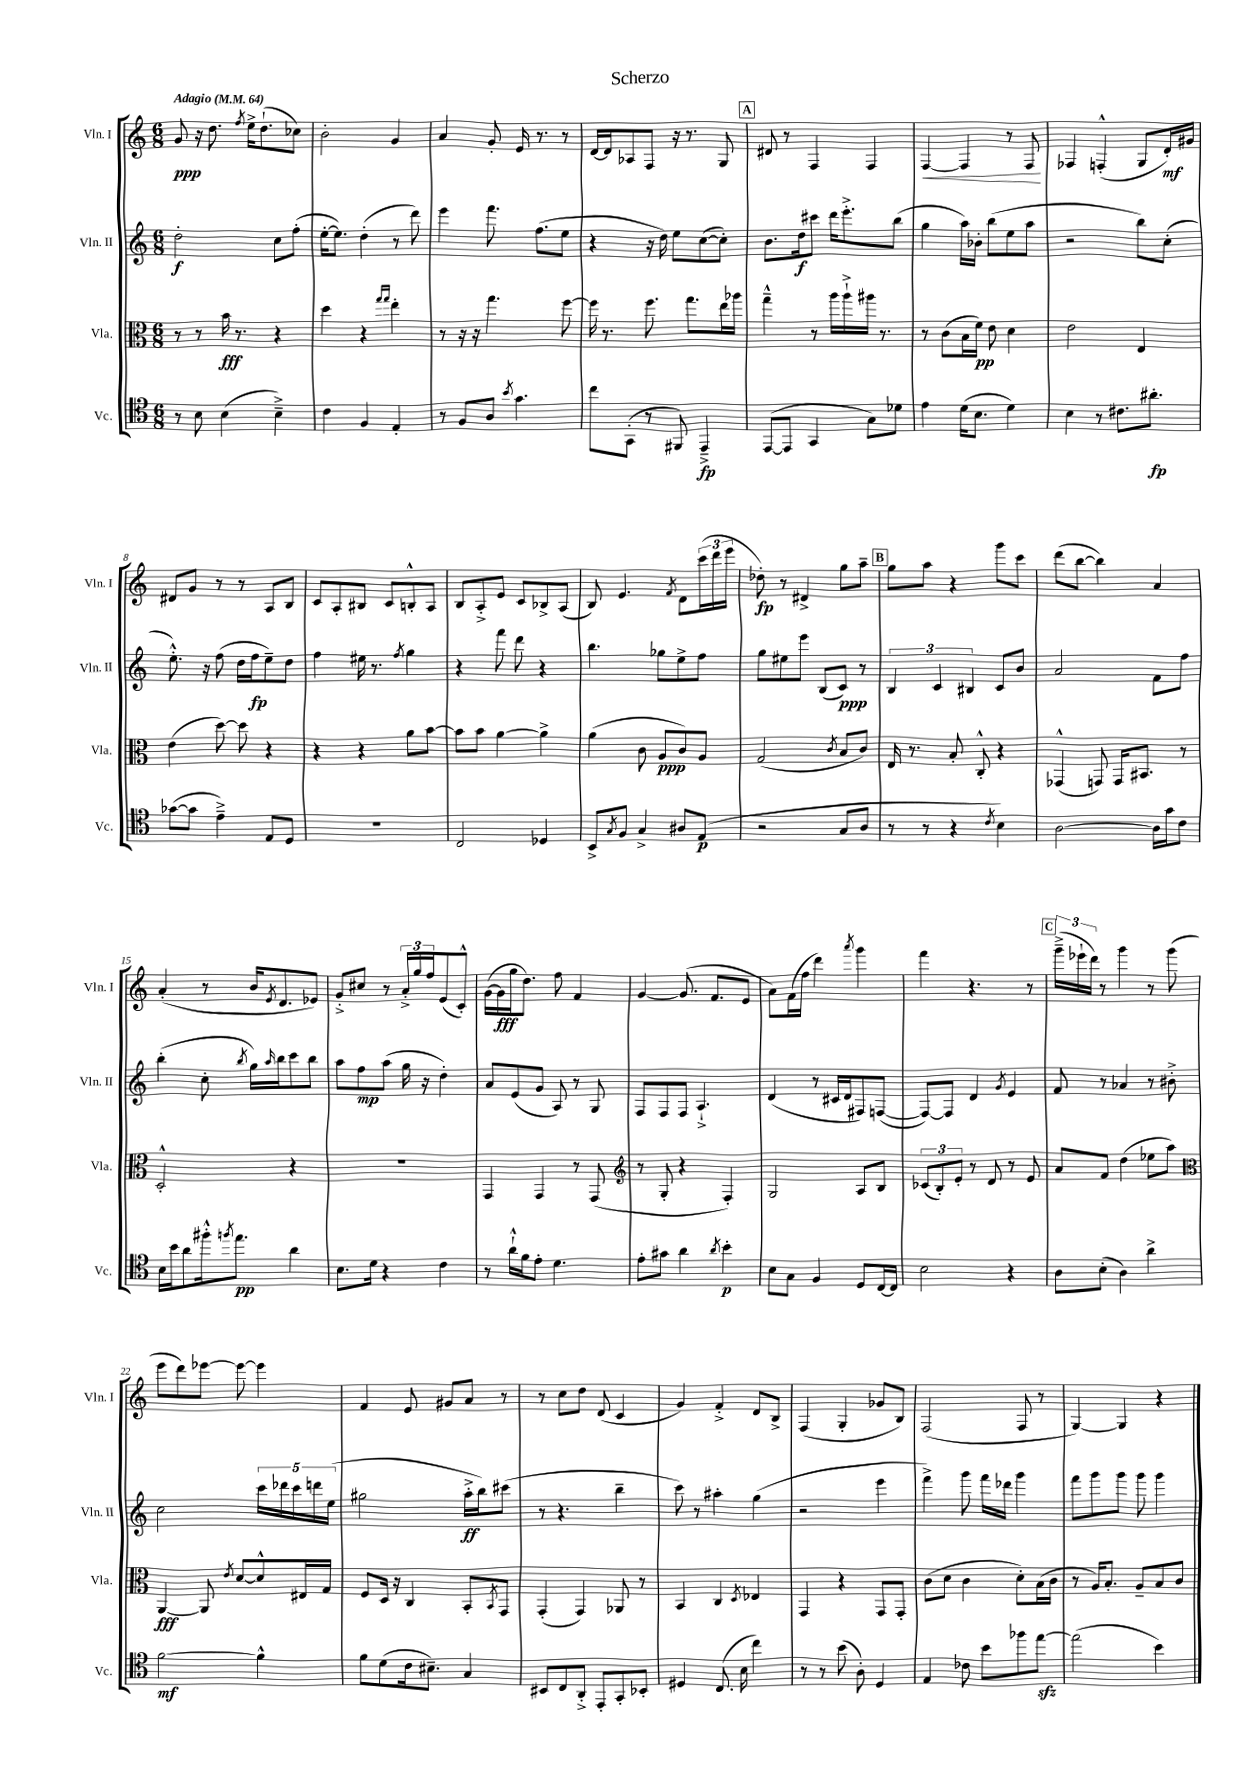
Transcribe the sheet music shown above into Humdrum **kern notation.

**kern	**kern	**kern	**kern
*staff4	*staff3	*staff2	*staff1
*clefC4	*clefC3	*clefG2	*clefG2
*k[]	*k[]	*k[]	*k[]
*M6/8	*M6/8	*M6/8	*M6/8
*MM64	*MM64	*MM64	*MM64
8r	8r	2dd'\	8g/
8B\	8r	.	16r
.	.	.	8.dd\
(4B\	16b\	.	.
.	8.r	.	.
.	.	.	8qff/
.	.	.	16ee^\LK
.	.	.	(8.dd`\
4B~^\)	4r	8cc\L	.
.	.	(8ff'\J	8cc-\J)
=	=	=	=
4c\	4dd\	[16ee'\LK	2b'\
.	.	8.ee\]J)	.
4F/	4r	(4dd'\	.
.	16qqgg/LL	.	.
.	16qqgg/JJ	.	.
4E'/	4ee'\	8r	4g/
.	.	8ddd\)	.
=	=	=	=
8r	8r	4eee\	4a/
8F/L	16r	.	.
.	16r	.	.
8A/J	4.gg\	8.fff\	8g'/
8qb/	.	.	.
4.g\	.	.	16e/
.	.	(8.ff\L	8.r
.	[8ff\	8ee\J	8r
=	=	=	=
8cc\L	16ff\]	4r	[16d/LL
.	8.r	.	16d/]J
(8GG'\J	.	.	8A-/
8r	8.ff\	16r	8F/J
.	.	16dd\)	.
8FF#/)	.	8ee\L	16r
.	8.gg\L	.	8.r
4EE~^/	.	([8cc\	.
.	16ee\L	8cc'\]J)	8G/
.	16aa-\JJ	.	.
=	=	=	=
([8EE/L	4gg~^^\	8.b\L	8d#/
8EE/]J	.	.	8r
.	.	16dd\k	.
4GG/	8r	8ccc#\J	4F/
.	16aa\LL	16ddd\LK	.
.	16aa`^\	8.eee'^\	.
8G\L)	16aa#\JJ	.	4F/
.	8.r	.	.
8d-\J	.	(8bb\J	.
=	=	=	=
4e\	8r	4gg\	[4F/
.	(8c\L	.	.
(16d\LK	16B\L	16aa\LL)	4F/]
8.B\J	16f\JJ)	16b-'\JJ	.
.	8e\	(8bb\L	.
4d\)	4d\	8ee\	8r
.	.	8aa\J	8F/
=	=	=	=
4B\	2e\	2r	4F-/
8r	.	.	(4F'^^/
8.c#\L	.	.	.
.	4E/	8bb\L)	8G/L
8.a#'\J	.	.	.
.	.	(8cc'\J	16d'/L)
.	.	.	16g#/JJ
=	=	=	=
([8g-\L	(4e\	8.ee'^^\)	8d#/L
8g-\]J	.	.	8g/J
.	.	16r	.
4e~^\)	[8dd\)	(8ff\	8r
.	8dd\]	16dd\LL	8r
.	.	16ff\J	.
8E/L	4r	8ee~\)	8A/L
8D/J	.	8dd\J	8B/J
=	=	=	=
2.r	4r	4ff\	8c/L
.	.	.	8A'/
.	4r	16ee#\	8B#/J
.	.	8.r	.
.	.	.	8c/L
.	.	8qff/	.
.	8a\L	4gg\	8B'^^/
.	[8b\J	.	8A/J
=	=	=	=
2C/	8b\]L	4r	8B/L
.	8b\J	.	8A'^/
.	[4a\	8fff\	8e/J
.	.	8ddd\	8c/L
4D-/	4a^\]	4r	8B-^/
.	.	.	(8A/J
=	=	=	=
8BB^/L	(4a\	4.bb\	8B/)
8qG/	.	.	.
8F/J	.	.	4.e/
4G^/	8c\	.	.
.	8A/L	8gg-\L	.
.	.	.	8qf/
8A#/L	8c/)	8ee^\	8d\L
(8E/J	8A/J	8ff\J	(24ccc\L
.	.	.	24ddd\
.	.	.	24eee\JJ
=	=	=	=
2r	(2G/	8gg\L	8dd-'\)
.	.	8ee#\	8r
.	.	8eee\J	4d#^/
.	.	(8B/L	.
.	8qc/	.	.
8G/L	8B/L	8c/J)	8gg\L
8A/J	8c/J)	8r	8aa~\J
=	=	=	=
8r	16E/	6B/	8gg\L
.	8.r	.	.
8r	.	.	8aa\J
.	.	6c/	.
4r	8B'/	.	4r
.	.	6B#/	.
.	8C'^^/	.	.
8qc/	.	.	.
4B\)	4r	8c/L	8ggg\L
.	.	8b/J	8ccc\J
=	=	=	=
[2A\	(4GG-^^/	2a/	(8ddd\L
.	.	.	[8bb\J
.	8GG/)	.	4bb\])
.	16GG/LK	.	.
.	8.BB#/J	.	.
16A\]LL	.	8f\L	4a/
16g\J	.	.	.
8c\J	8r	8ff\J	.
=	=	=	=
16B\LL	2D'^^/	(4bb'\	(4a'/
16b\J	.	.	.
8a\	.	.	.
16ff#'^^\k	.	8cc'\	8r
8qff/	.	.	.
8.ee\J	.	.	.
.	.	8qbb/	.
.	.	16gg\LL)	16b/LK
.	.	16qqaa/	8qe/
.	.	16bb\J	8.d/
4a\	4r	8ccc\	.
.	.	8bb\J	8e-/J)
=	=	=	=
8.B\L	2.r	8aa\L	8g'^/L
.	.	8ff\	8cc#/J
16d\Jk	.	.	.
4r	.	(8aa\J	8r
.	.	16gg\	24a'^/LL
.	.	.	24gg/
.	.	16r	.
.	.	.	24ff/J
4c\	.	4dd'\)	(8e/
.	.	.	8c'^^/J)
=	=	=	=
8r	4GG/	8a/L	([16g\LL
.	.	.	16g\]
16a`^^\LL	.	(8e/	16gg\J
16f\J	.	.	8.dd\J)
8e'\J	4GG/	8g/J	.
4.d\	.	8A/)	8ff\
.	8r	8r	4f/
.	(8GG/	8G/	.
=	=	=	=
*	*clefG2	*	*
8e'\L	8r	8F/L	[4g/
8g#\J	8G'/	8F/	.
4a\	4r	8F/J	(8.g/]
.	.	4.A`^/	.
.	.	.	8.f/L
8qa/	.	.	.
4b'\	4F'/)	.	.
.	.	.	8e/J
=	=	=	=
8B\L	2G/	(4d/	8a\L)
8G\J	.	.	(16f\L
.	.	.	16ff\JJ
4F/	.	8r	4ddd\)
.	.	16c#/LL	.
.	.	16d/J	.
.	.	.	8qaaa/
8D/L	8A/L	8F#/)	4ggg\
[16C/L	8B/J	([8F/J	.
16C/]JJ	.	.	.
=	=	=	=
2B\	(12c-/L	8F/_L)	4fff\
.	12B'/)	.	.
.	.	8F/]J	.
.	12e'/J	.	.
.	8r	4d/	4.r
.	8d/	.	.
.	.	8qg/	.
4r	8r	4e/	.
.	8e/	.	8r
=	=	=	=
8A\L	8a/L	8f/	(24ggg~^\LL
.	.	.	24eee-`\
.	.	.	24ddd\JJ)
(8B'\J	8f/J	8r	8r
4A\)	(4dd\	4a-/	4ggg\
4a^\	8ee-\L	8r	8r
.	8aa\J)	8b#'^\	(8ggg\
=	=	=	=
*	*clefC3	*	*
[2f\	[4AA/	2cc\	8eee\L
.	.	.	8ddd\)
.	8AA/]	.	[8eee-\J
.	8qe/	.	.
.	[8d/L	.	8eee-\_
4f^^\]	8d^^/]	20ccc\LL	4eee-\]
.	.	20ddd-\	.
.	.	20ccc\	.
.	16E#/L	.	.
.	.	20ddd\	.
.	16G/JJ	.	.
.	.	(20ee\JJ	.
=	=	=	=
8f\L	8F/L	2gg#\	4f/
(8d\	16D/Jk	.	.
.	16r	.	.
16c\k	4C/	.	8e/
8.B#~\J)	.	.	.
.	.	.	8g#/L
4G/	8BB'/L	16aa'^\LL	8a/J
.	.	16bb\J)	.
.	8qBB/	.	.
.	8GG/J	(8ccc#\J	8r
=	=	=	=
8BB#/L	(4GG'/	8r	8r
8C/	.	4.r	8cc\L
8AA'^/J	4GG/)	.	8dd\J
8EE'/L	.	.	(8d/
8GG'/	8AA-/	4bb~\	4c/
8BB-'/J	8r	.	.
=	=	=	=
4D#/	4BB/	8ccc\)	4g/)
.	.	8r	.
(8.C/	4C/	4aa#'\	4f'^/
16B\	.	.	.
.	8qD/	.	.
4cc\)	4E-/	(4gg\	8d/L
.	.	.	8B^/J
=	=	=	=
8r	4GG/	2r	(4F/
8r	.	.	.
(8b\	4r	.	4G'/
8A'\)	.	.	.
4D/	8GG/L	4eee\	8g-/L
.	8GG'/J	.	8B/J)
=	=	=	=
4E/	(8c\L	4fff^\)	(2F/
.	8d\J	.	.
8c-\	4c\	8ggg\	.
8b\L	.	16fff\LL	.
.	.	16ddd-\JJ	.
8ff-\	8d'\L)	4ggg\	8F/
[8ee\J	(16B\L	.	8r
.	16c\JJ	.	.
=	=	=	=
(2ee\]	8r	8fff\L	[4G/)
.	16A/LK)	8ggg\	.
.	8.B'/J	.	.
.	.	8ggg\J	4G/]
.	8A~/L	8ggg\	.
4b\)	8B/	4ggg\	4r
.	8c/J	.	.
==	==	==	==
*-	*-	*-	*-
